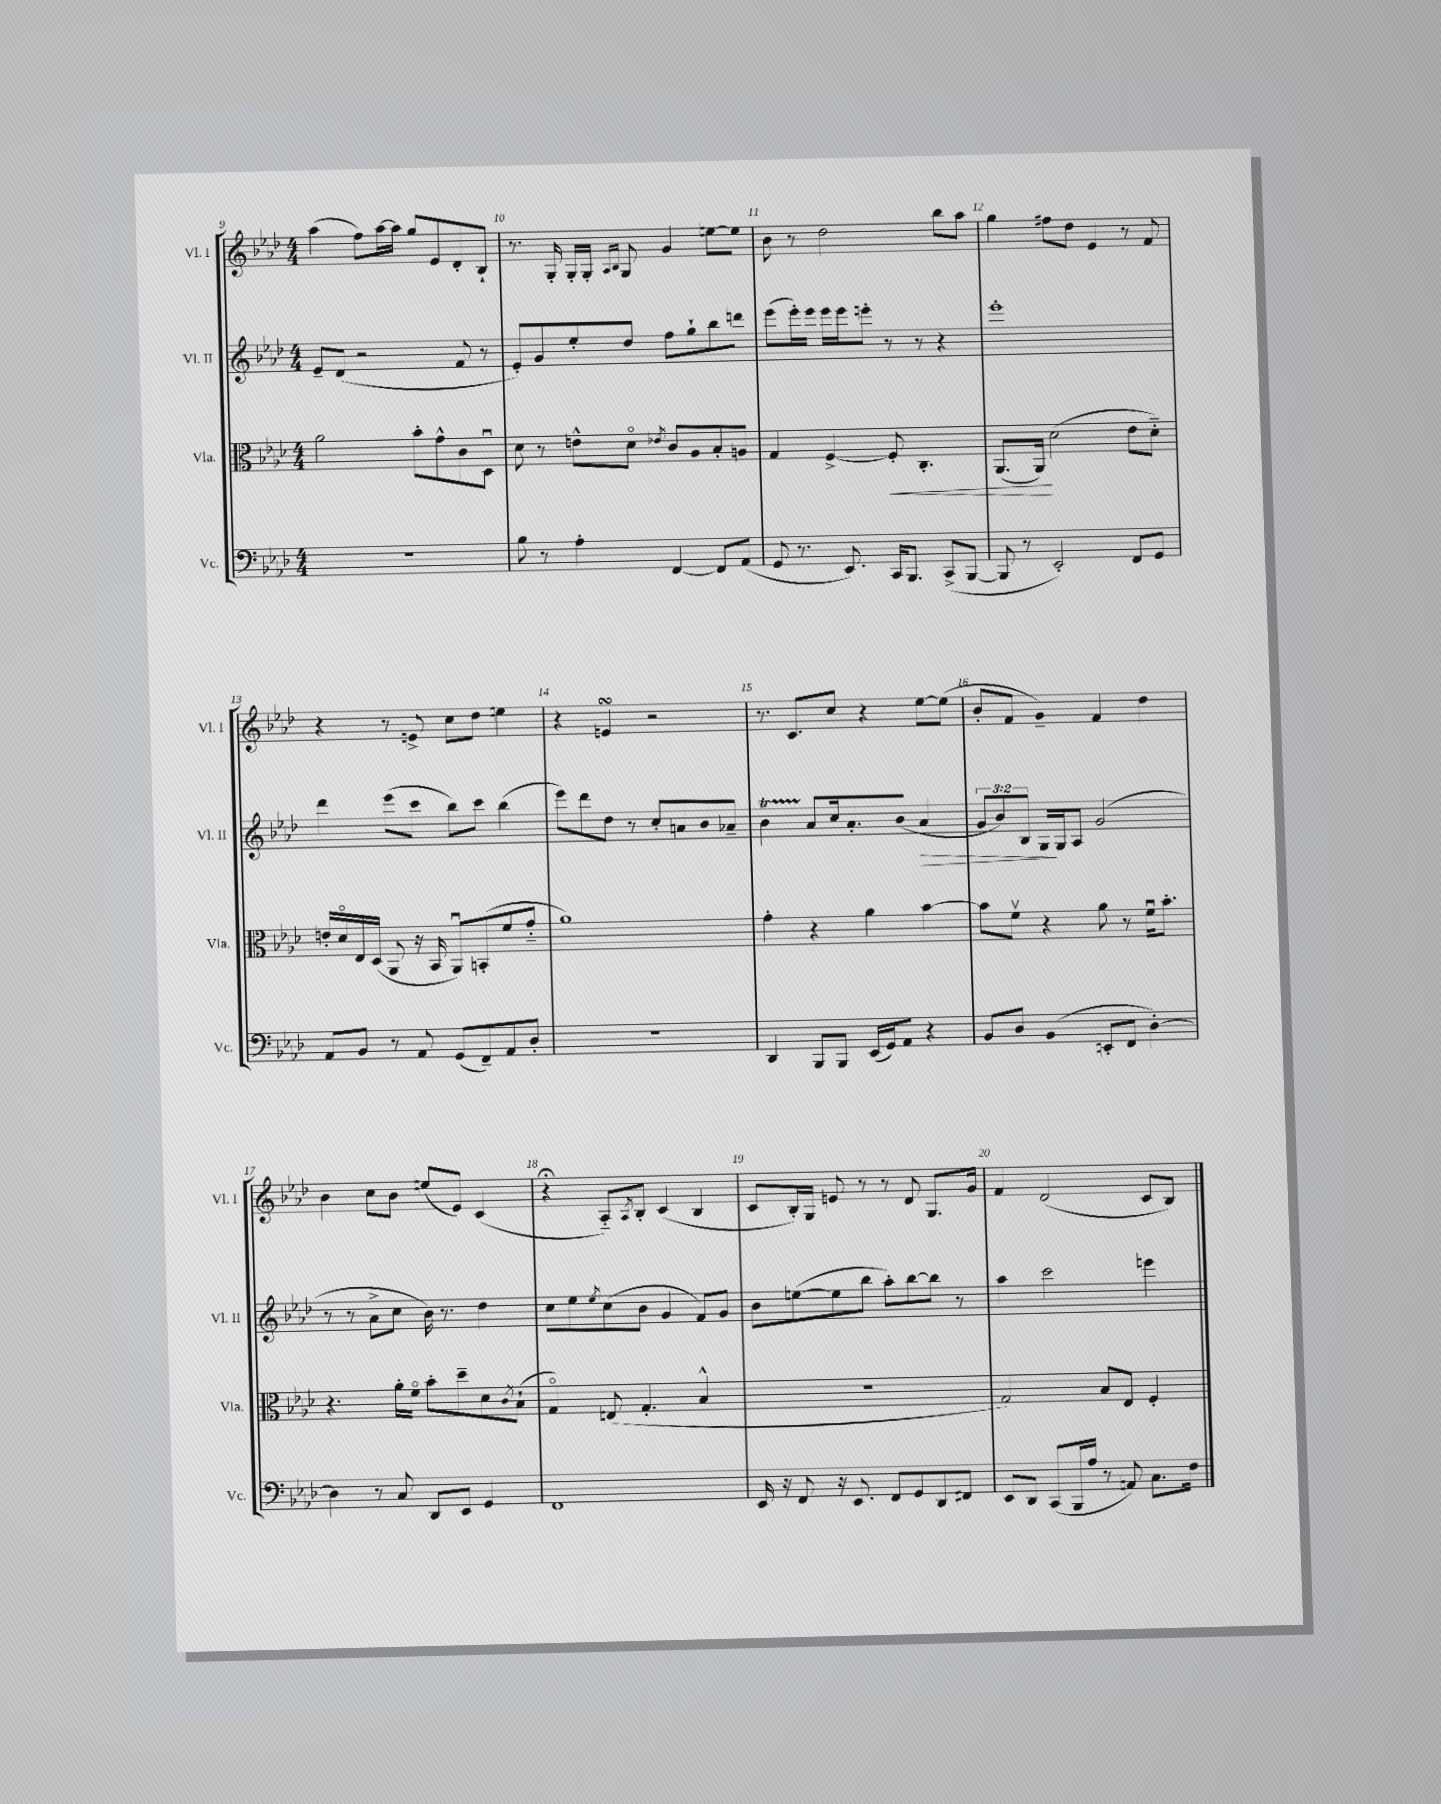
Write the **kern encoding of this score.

**kern	**kern	**kern	**kern
*staff4	*staff3	*staff2	*staff1
*clefF4	*clefC3	*clefG2	*clefG2
*k[b-e-a-d-]	*k[b-e-a-d-]	*k[b-e-a-d-]	*k[b-e-a-d-]
*M4/4	*M4/4	*M4/4	*M4/4
1r	2a-	8e-~	(4aa-
.	.	(8d-	.
.	.	2r	8ff)
.	.	.	[16aa-
.	.	.	16aa-]
.	8b-'	.	8gg
.	8g^^	.	8e-
.	8c	8f	8d-'
.	8D-u	8r	8B-`
=	=	=	=
8B-	8d-	8e-')	8.r
8r	8r	8g	.
.	.	.	16G'
4A-'	8e^^	8ee-'	16G'
.	.	.	16G'
.	.	.	16qqA-
.	.	.	16qqB-
.	8d-o	8dd-	8G
.	8qe-	.	.
[4FF	8c	8ff	4g
.	8A-	8gg`	.
8FF]	8B-'	8bb-	[8ee
(8AA-	8A	8ddd	8ee]
=	=	=	=
8GG	4G	(8eee-	8b-
8.r	.	16eee-')	8r
.	.	16eee-	.
.	[4F^	16eee-	2dd-
8.EE-)	.	16eee-	.
.	.	8eee'	.
16CC	8F']	8r	.
8.BBB-	.	.	.
.	4.C'	8r	.
(8CC^	.	4r	8bb-
[8BBB-	.	.	8aa-
=	=	=	=
8BBB-]	(8.AA-	1eee-'	4gg
8r	.	.	.
.	16AA-)	.	.
2EE-')	(2d-	.	8ff#
.	.	.	8dd-
.	.	.	4e-
8FF	8e-	.	8r
8GG	8d-'~)	.	8f
=	=	=	=
8AA-	16e'	4ddd-	4r
.	16d-o	.	.
8BB-	16E-	.	.
.	(16D-	.	.
8r	8AA-	(8eee-	8r
8AA-	16r	8ccc	8e^
.	16BB-	.	.
(8GG	8AA-u)	8bb-)	8cc
8FF~)	(8BB'	8ccc	8dd-
8AA-	8f	(4bb-	4ee
8D-'	8g'~	.	.
=	=	=	=
1r	1a-)	8eee-)	4r
.	.	8ddd-	.
.	.	8dd-	4e
.	.	8r	.
.	.	8cc'	2r
.	.	8a	.
.	.	8b-	.
.	.	8a-~	.
=	=	=	=
4DD-	4g'	4b-	8.r
.	.	.	8.c
8BBB-	4r	8a-	.
8BBB-	.	16cc	8cc
.	.	8.a-'	.
(16EE-	4a-	.	4r
16GG)	.	.	.
8AA-	.	(8b-	.
4r	[4b-	4a-	[8ee-
.	.	.	(8ee-]
=	=	=	=
8BB-	8b-]	12g	8b-'
.	.	12b-)	.
8D-	8fv	.	8f
.	.	12B-	.
(4BB-	4r	16G	4g~)
.	.	16G	.
.	.	8A-	.
8EE'	8a-	(2g	4f
8FF	8r	.	.
[4D-')	16fu	.	4dd-
.	8.b-'	.	.
=	=	=	=
4D-]	4.r	8r	4b-
.	.	8r	.
8r	.	8a-^	8cc
8C	16a-'	8cc	8b-
.	16fo	.	.
8DD-	8b-'	16b-)	(8ee
.	.	8.r	.
8EE-	8dd-~	.	8e-)
4GG	8d-	4dd-	(4c
.	8qc	.	.
.	(8B-`	.	.
=	=	=	=
1FF	4Go)	8cc	4r;
.	.	8ee-	.
.	.	8qee-	.
.	(8E	(8cc	8A-'~)
.	.	.	8qA-
.	4.G'	8b-	8B-'
.	.	4g	(4c
.	4B-^^	8f)	4B-
.	.	8g	.
=	=	=	=
16EE-	1r	8b-	8c
16r	.	.	.
8FF	.	([8ee	16B-')
.	.	.	16G
16r	.	8ee]	8e
8.EE-	.	.	.
.	.	8bb-	8r
8FF	.	8aa-')	8r
8GG	.	[8bb-	8d-
8DD-	.	8bb-]	8.G
8FF#	.	8r	.
.	.	.	16g
=	=	=	=
8EE-	2G)	4aa-	4f
8DD-	.	.	.
(8CC	.	2ccc	(2d-
16BBB-	.	.	.
16A-	.	.	.
8r	8B-	.	.
8AA)	8E-	.	.
8.C	4F'	4eee	8c
.	.	.	8B-)
16F	.	.	.
==	==	==	==
*-	*-	*-	*-
